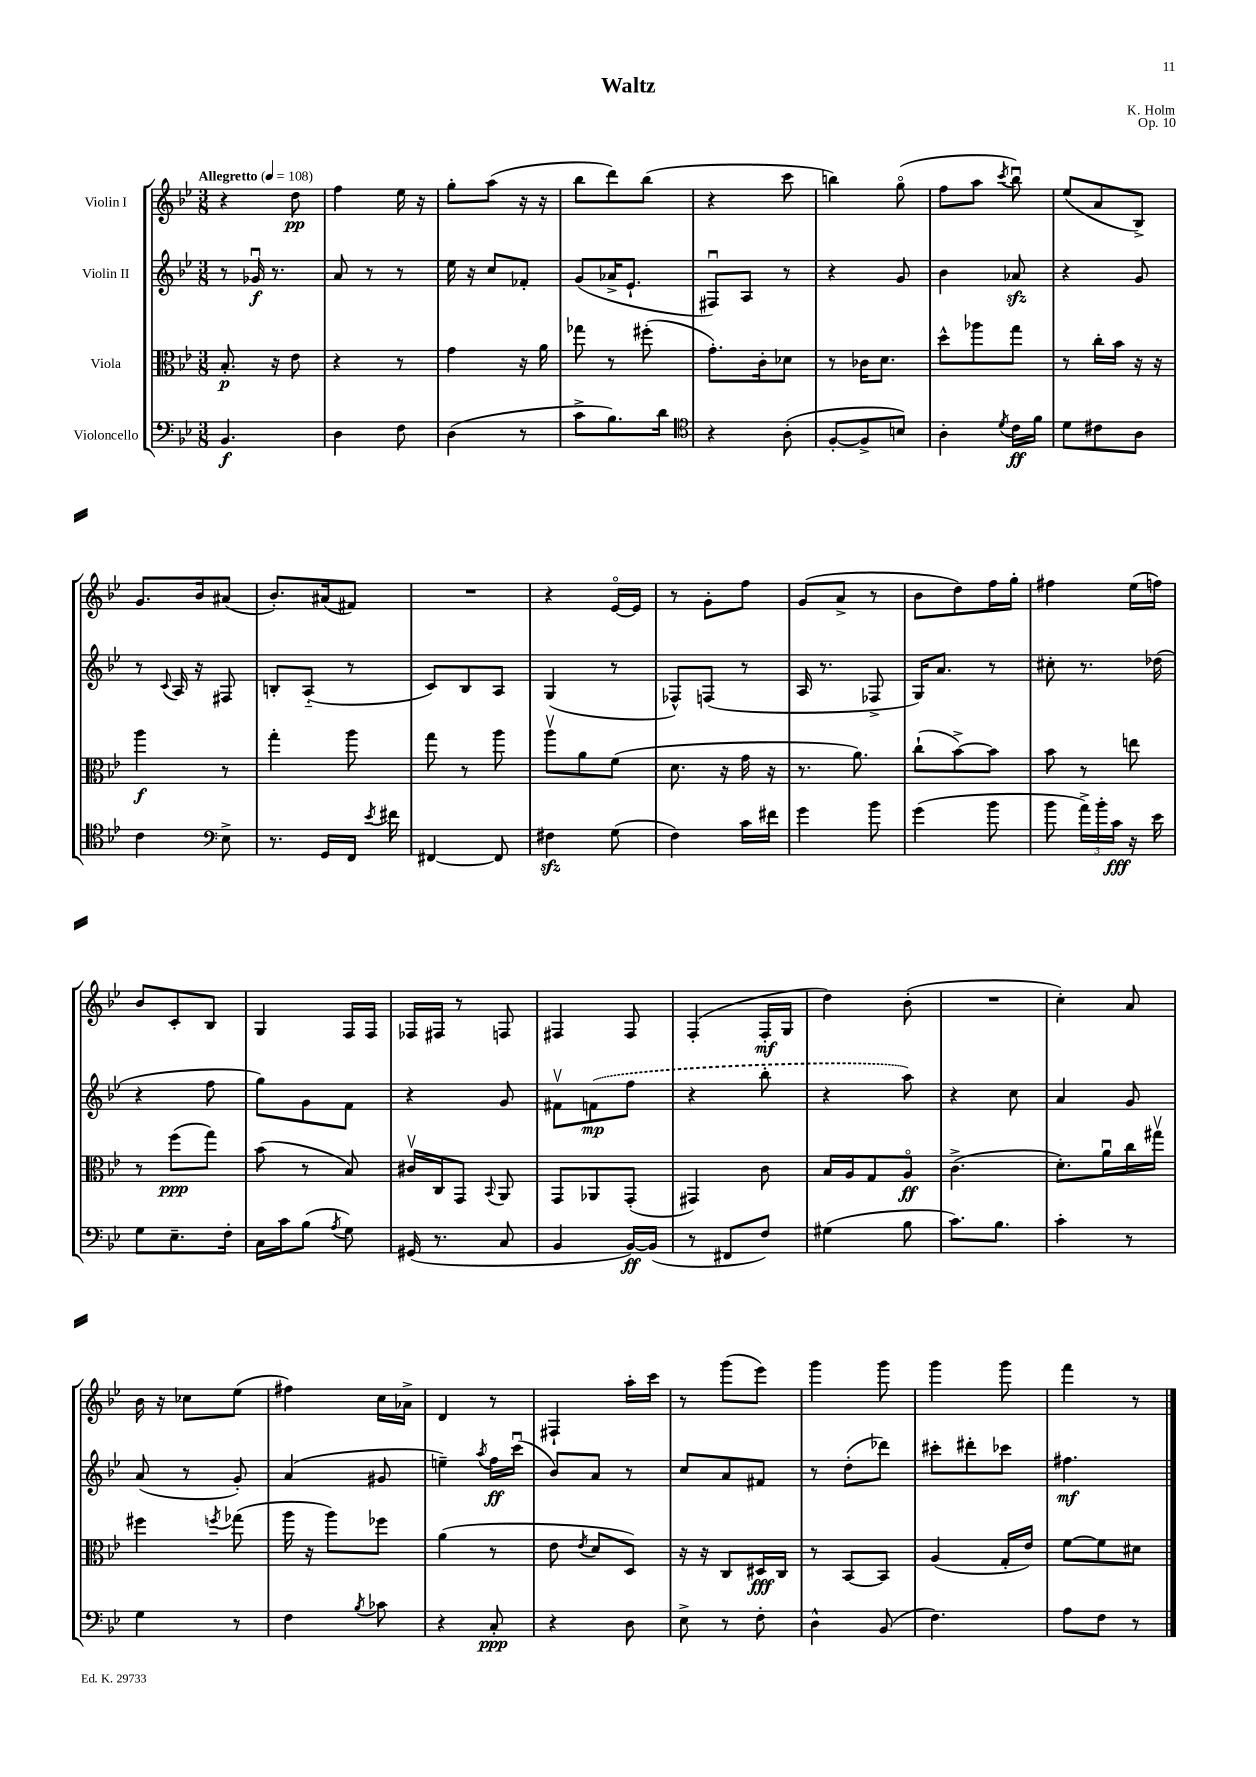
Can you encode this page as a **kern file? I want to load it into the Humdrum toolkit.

**kern	**dynam	**kern	**dynam	**kern	**dynam	**kern	**dynam
*part4	*part4	*part3	*part3	*part2	*part2	*part1	*part1
*staff4	*staff4	*staff3	*staff3	*staff2	*staff2	*staff1	*staff1
*I"Violoncello	*	*I"Viola	*	*I"Violin II	*	*I"Violin I	*
*clefF4	*	*clefC3	*	*clefG2	*	*clefG2	*
*k[b-e-]	*	*k[b-e-]	*	*k[b-e-]	*	*k[b-e-]	*
*M3/8	*	*M3/8	*	*M3/8	*	*M3/8	*
*MM108	*	*MM108	*	*MM108	*	*MM108	*
=1	=1	=1	=1	=1	=1	=1	=1
!	!	!	!	!	!	!LO:TX:a:B:t=Allegretto	!
4.BB-/	f	8.B-'/	p	8r	.	4r	.
.	.	.	.	16g-Xu/	f	.	.
.	.	16r	.	8.r	.	.	.
.	.	8e-\	.	.	.	8dd\	pp
=2	=2	=2	=2	=2	=2	=2	=2
4D\	.	4r	.	8a/	.	4ff\	.
.	.	.	.	8r	.	.	.
8F\	.	8r	.	8r	.	16ee-\	.
.	.	.	.	.	.	16r	.
=3	=3	=3	=3	=3	=3	=3	=3
(4D\	.	4g\	.	16ee-\	.	8gg'\L	.
.	.	.	.	16r	.	.	.
.	.	.	.	8cc/L	.	(8aa\J	.
8r	.	16r	.	8f-X'/J	.	16r	.
.	.	16a\	.	.	.	16r	.
=4	=4	=4	=4	=4	=4	=4	=4
8c^\L	.	8gg-X\	.	(8g/L	.	8bb-\L	.
8.B-\)	.	8r	.	16a-X^/K	.	8ddd\)	.
.	.	.	.	8.e-`/J	.	.	.
.	.	(8ff#X'\	.	.	.	(8bb-\J	.
16d\Jk	.	.	.	.	.	.	.
=5	=5	=5	=5	=5	=5	=5	=5
*clefC4	*	*	*	*	*	*	*
4r	.	8.g'\L)	.	8F#Xu/L)	.	4r	.
.	.	.	.	8A/J	.	.	.
.	.	16c'\k	.	.	.	.	.
(8A'\	.	8d-X\J	.	8r	.	8ccc\	.
=6	=6	=6	=6	=6	=6	=6	=6
[8F'/L	.	8r	.	4r	.	4bbn\)	.
8F^/]	.	16c-X\KL	.	.	.	.	.
.	.	8.d\J	.	.	.	.	.
8Bn/J)	.	.	.	8g/	.	(8gg\	.
=7	=7	=7	=7	=7	=7	=7	=7
4A'\	.	8dd^^\L	.	4b-\	.	8ff\L	.
.	.	8aa-X\	.	.	.	8aa\J	.
8qd/	.	.	.	.	.	8qccc/	.
16c\LL	ff	8gg\J	.	8a-Xzz/	.	8bb-u\)	.
16f\JJ	.	.	.	.	.	.	.
=8	=8	=8	=8	=8	=8	=8	=8
8d\L	.	8r	.	4r	.	(8ee-/L	.
8c#X\	.	16cc'\LL	.	.	.	8a/	.
.	.	16b-\JJ	.	.	.	.	.
8A\J	.	16r	.	8g/	.	8B-^/J)	.
.	.	16r	.	.	.	.	.
!!LO:LB:g=z
=9	=9	=9	=9	=9	=9	=9	=9
4c\	.	4aa\	f	8r	.	8.g/L	.
.	.	.	.	8qqc/	.	.	.
.	.	.	.	16A/	.	.	.
.	.	.	.	16r	.	16b-/k	.
*clefF4	*	*	*	*	*	*	*
8E-^\	.	8r	.	8F#X/	.	(8a#X/J	.
=10	=10	=10	=10	=10	=10	=10	=10
8.r	.	4gg'\	.	8Bn'/L	.	8.b-'/L)	.
.	.	.	.	(8A/J	.	.	.
16GG/LL	.	.	.	.	.	(16a#X/k	.
16FF/JJ	.	8aa\	.	8r	.	8f#X/J)	.
8qe-/	.	.	.	.	.	.	.
16f#X\	.	.	.	.	.	.	.
=11	=11	=11	=11	=11	=11	=11	=11
[4FF#X/	.	8gg\	.	8c/L)	.	4.r	.
.	.	8r	.	8B-/	.	.	.
8FF#/]	.	8aa\	.	8A/J	.	.	.
=12	=12	=12	=12	=12	=12	=12	=12
4F#Xzz\	.	8aav\L	.	(4G/	.	4r	.
.	.	8a\	.	.	.	.	.
(8G\	.	(8f\J	.	8r	.	[16e-/LL	.
.	.	.	.	.	.	16e-/JJ]	.
=13	=13	=13	=13	=13	=13	=13	=13
4F\)	.	8.d\	.	8F-X^^/L)	.	8r	.
.	.	.	.	(8Fn/J	.	8g'\L	.
.	.	16r	.	.	.	.	.
16c\LL	.	16g\	.	8r	.	8ff\J	.
16f#X\JJ	.	16r	.	.	.	.	.
=14	=14	=14	=14	=14	=14	=14	=14
4g\	.	8.r	.	16A/	.	(8g/L	.
.	.	.	.	8.r	.	.	.
.	.	.	.	.	.	8a^/J	.
.	.	8.a\)	.	.	.	.	.
8b-\	.	.	.	8F-X^/	.	8r	.
=15	=15	=15	=15	=15	=15	=15	=15
(4g\	.	(8cc`\L	.	16G/KL)	.	8b-\L	.
.	.	.	.	8.a/J	.	.	.
.	.	[8b-^\)	.	.	.	8dd\)	.
8b-\	.	8b-\J]	.	8r	.	16ff\L	.
.	.	.	.	.	.	16gg'\JJ	.
=16	=16	=16	=16	=16	=16	=16	=16
8b-\	.	8b-\	.	8cc#X'\	.	4ff#X\	.
24a^\LL)	.	8r	.	8.r	.	.	.
24b-'\	.	.	.	.	.	.	.
24c\JJ	fff	.	.	.	.	.	.
16r	.	8een\	.	.	.	(16ee-\LL	.
16e-\	.	.	.	(16dd-X\	.	16ffn\JJ)	.
!!LO:LB:g=z
=17	=17	=17	=17	=17	=17	=17	=17
8G\L	.	8r	.	4r	.	8b-/L	.
8.E-~\	.	(8ff\L	ppp	.	.	8c'/	.
.	.	8gg\J)	.	8ff\	.	8B-/J	.
16F'\Jk	.	.	.	.	.	.	.
=18	=18	=18	=18	=18	=18	=18	=18
16C\LL	.	(8b-\	.	8gg\L)	.	4G/	.
16c\J	.	.	.	.	.	.	.
(8B-\J	.	8r	.	8g\	.	.	.
8qA/	.	.	.	.	.	.	.
8G\)	.	8B-/)	.	8f\J	.	16F/LL	.
.	.	.	.	.	.	16F/JJ	.
=19	=19	=19	=19	=19	=19	=19	=19
(16GG#X/	.	16c#Xv/LL	.	4r	.	16F-X/LL	.
8.r	.	16C/J	.	.	.	16F#X/JJ	.
.	.	8GG/J	.	.	.	8r	.
.	.	8qqBB-/	.	.	.	.	.
8C/	.	8AA/	.	8g/	.	8Fn/	.
=20	=20	=20	=20	=20	=20	=20	=20
4BB-/	.	8GG/L	.	8f#Xv\L	.	4F#X/	.
.	.	8AA-X/	.	(8fn\	mp	.	.
[16BB-/LL)	ff	(8GG'/J	.	8ff\J	.	8F#/	.
(16BB-/JJ]	.	.	.	.	.	.	.
=21	=21	=21	=21	=21	=21	=21	=21
8r	.	4GG#X/)	.	4r	.	(4F'/	.
8FF#X/L	.	.	.	.	.	.	.
8F/J)	.	8c\	.	8bb-'\	.	16F'/LL	mf
.	.	.	.	.	.	16G/JJ	.
=22	=22	=22	=22	=22	=22	=22	=22
(4G#X\	.	16B-/LL	.	4r	.	4dd\)	.
.	.	16A/J	.	.	.	.	.
.	.	8G/	.	.	.	.	.
8B-\	.	8A/J	ff	8aa\)	.	(8b-'\	.
=23	=23	=23	=23	=23	=23	=23	=23
8.c\L)	.	(4.c^\	.	4r	.	4.r	.
8.B-\J	.	.	.	.	.	.	.
.	.	.	.	8cc\	.	.	.
=24	=24	=24	=24	=24	=24	=24	=24
4c'\	.	8.d'\L)	.	4a/	.	4cc'\)	.
.	.	16au\L	.	.	.	.	.
8r	.	16cc\	.	8g/	.	8a/	.
.	.	16gg#Xv\JJ	.	.	.	.	.
!!LO:LB:g=z
=25	=25	=25	=25	=25	=25	=25	=25
4G\	.	4ff#X\	.	(8a/	.	16b-\	.
.	.	.	.	.	.	16r	.
.	.	.	.	8r	.	8cc-X\L	.
.	.	8qffn/	.	.	.	.	.
8r	.	(8gg-X\	.	8g'/)	.	(8ee-\J	.
=26	=26	=26	=26	=26	=26	=26	=26
4F\	.	16aa\	.	(4a/	.	4ff#X\)	.
.	.	16r	.	.	.	.	.
.	.	8aa\L)	.	.	.	.	.
8qB-/	.	.	.	.	.	.	.
8c-X\	.	8ff-X\J	.	8g#X/	.	16cc\LL	.
.	.	.	.	.	.	16a-X^\JJ	.
=27	=27	=27	=27	=27	=27	=27	=27
4r	.	(4a\	.	4een~\)	.	4d/	.
.	.	.	.	8qaa/	.	.	.
8C'/	ppp	8r	.	16ff\LL	ff	8r	.
.	.	.	.	(16cccu\JJ	.	.	.
=28	=28	=28	=28	=28	=28	=28	=28
4r	.	8e-\	.	8b-/L)	.	4F#X`/	.
.	.	8qe-/	.	.	.	.	.
.	.	8d/L	.	8a/J	.	.	.
8D\	.	8D/J)	.	8r	.	16aa'\LL	.
.	.	.	.	.	.	16ccc\JJ	.
=29	=29	=29	=29	=29	=29	=29	=29
8E-^\	.	16r	.	8cc/L	.	8r	.
.	.	16r	.	.	.	.	.
8r	.	8C/L	.	8a/	.	(8ggg\L	.
8F'\	.	16D#X/L	fff	8f#X/J	.	8eee-\J)	.
.	.	16C/JJ	.	.	.	.	.
=30	=30	=30	=30	=30	=30	=30	=30
4D^^\	.	8r	.	8r	.	4ggg\	.
.	.	[8BB-/L	.	(8dd'\L	.	.	.
(8BB-/	.	8BB-/J]	.	8ddd-X\J)	.	8ggg\	.
=31	=31	=31	=31	=31	=31	=31	=31
4.F\)	.	(4A/	.	8ccc#X'\L	.	4ggg\	.
.	.	.	.	8ddd#X'\	.	.	.
.	.	16G'/LL	.	8ccc-X\J	.	8ggg\	.
.	.	16e-/JJ)	.	.	.	.	.
=32	=32	=32	=32	=32	=32	=32	=32
8A\L	.	[8f\L	.	4.ff#X\	mf	4fff\	.
8F\J	.	8f\]	.	.	.	.	.
8r	.	8d#X\J	.	.	.	8r	.
==	==	==	==	==	==	==	==
*-	*-	*-	*-	*-	*-	*-	*-
